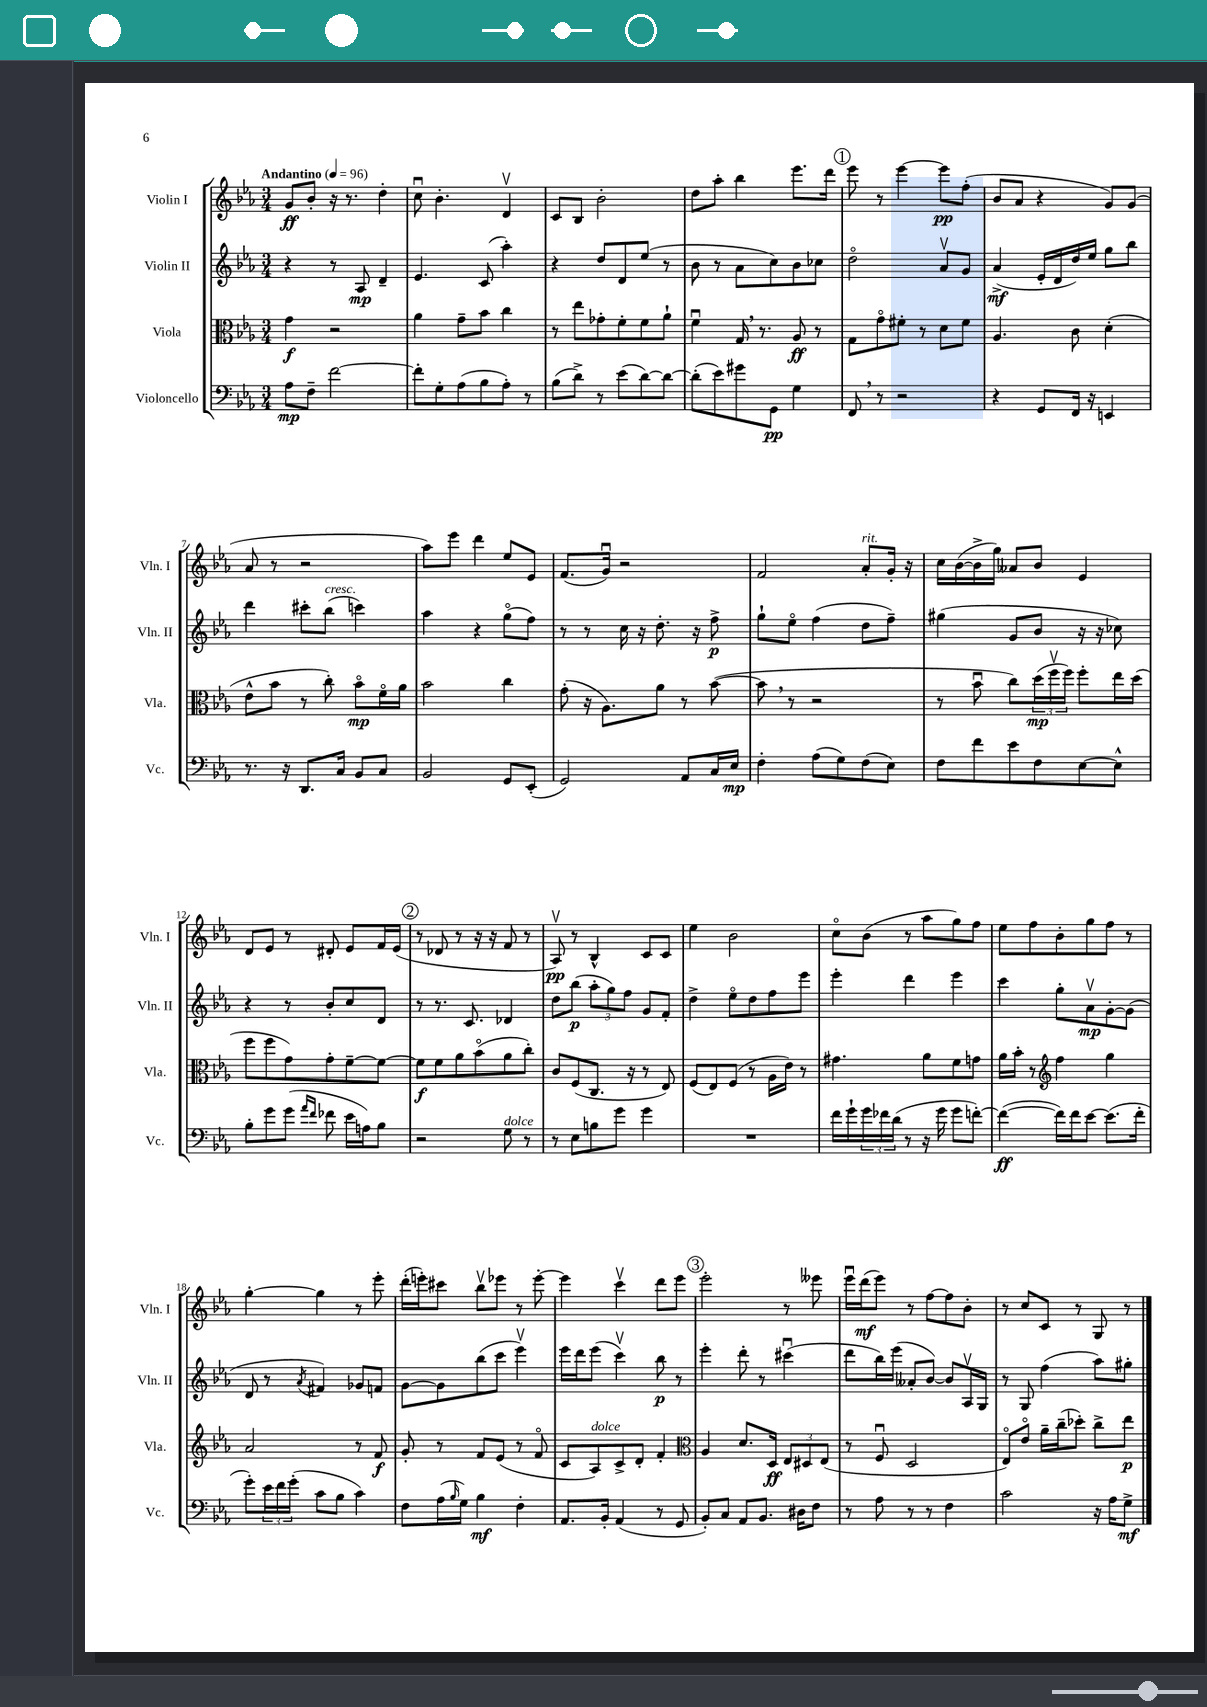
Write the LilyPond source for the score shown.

<<
\new StaffGroup <<
\new Staff = "s0" \with { instrumentName = "Violin I" shortInstrumentName = "Vln. I" } {
    \clef treble \key ees \major \numericTimeSignature \time 3/4 \tempo "Andantino" 4 = 96
    g'8\ff bes'8-. r16 r8. d''4-. |
    c''8\downbow bes'4.-. d'4\upbow |
    c'8 bes8 bes'2-. |
    d''8 aes''8-. bes''4 ees'''8. d'''16 |
    \mark \markup { \circle "1" } ees'''8 r8 ees'''4~ ees'''8\pp f''8-.( |
    bes'8 aes'8 r4 g'8) g'8( |
    aes'8 r8 r2 |
    aes''8) ees'''8 d'''4 ees''8 ees'8 |
    f'8.( g'16\downbow) r2 |
    f'2 aes'8-.^\markup { \italic "rit." } g'16-. r16 |
    c''16 bes'16~( bes'16-> g''16) aeses'8 bes'8 ees'4 |
    d'8 ees'8 r8 dis'8-. ees'8 f'16 ees'16( |
    \mark \markup { \circle "2" } r8 des'8 r8 r16 r16 f'8 r8 |
    aes8\upbow\pp) r8 bes4-^ c'8 c'8 |
    ees''4 bes'2 |
    c''8\flageolet bes'8( r8 aes''8 g''8) f''8 |
    ees''8 f''8 bes'8-. g''8 f''8 r8 |
    g''4~-. g''4 r8 ees'''8-. |
    d'''16-.( e'''16-.) cis'''8 bes''8\upbow ees'''8 r8 ees'''8~-. |
    ees'''4 c'''4\upbow d'''8 ees'''8 |
    \mark \markup { \circle "3" } ees'''2-. r8 eeses'''8 |
    ees'''16\downbow d'''16\mf( ees'''8) r8 f''8~ f''8 bes'8-. |
    r8 c''8 c'8 r8 g8 r8 \bar "|." |
}
\new Staff = "s1" \with { instrumentName = "Violin II" shortInstrumentName = "Vln. II" } {
    \clef treble \key ees \major \numericTimeSignature \time 3/4
    r4 r8 aes8\mp d'4-- |
    ees'4. c'8( aes''4-.) |
    r4 d''8 d'8 ees''8( r8 |
    bes'8 r8 aes'8 c''8) bes'8 ces''8 |
    \mark \markup { \circle "1" } d''2\flageolet aes'8\upbow g'8 |
    aes'4->\mf( ees'16-. d'16 d''16) ees''16 g''8 bes''8 |
    d'''4 cis'''8-. bes''8^\markup { \italic "cresc." }( c'''4) |
    aes''4 r4 g''8\flageolet( f''8) |
    r8 r8 c''16 r16 d''8.-. r16 f''8->\p |
    g''8-! ees''8\flageolet f''4( d''8 f''8--) |
    gis''4( g'8 bes'8 r16 r16 ces''8) |
    r4 r8 bes'8-. c''8 d'8 |
    \mark \markup { \circle "2" } r8 r8. c'8. des'4 |
    d''8 bes''8\p( \tuplet 3/2 { aes''8-. g''8) f''8 } g'8 f'8-. |
    d''4-> ees''8\flageolet d''8 f''8 ees'''8 |
    ees'''4-. d'''4 ees'''4 |
    c'''4 g''8-. aes'8\upbow\mp g'8~-. g'8( |
    d'8 r8 \acciaccatura { aes'8 } fis'4) ges'8 f'8 |
    g'8~ g'8 bes''8( c'''8 ees'''4\upbow) |
    ees'''16 d'''16 ees'''8( c'''4\upbow) bes''8\p r8 |
    \mark \markup { \circle "3" } ees'''4-. d'''8-. r8 cis'''4\downbow( |
    d'''8 bes''16) ees'''16( aeses'8-. bes'8~) bes'8 aes16\upbow g16 |
    r8 g8 f''4( aes''8) gis''8-. \bar "|." |
}
\new Staff = "s2" \with { instrumentName = "Viola" shortInstrumentName = "Vla." } {
    \clef alto \key ees \major \numericTimeSignature \time 3/4
    g'4\f r2 |
    aes'4 g'8-- bes'8 c''4 |
    r8 ees''8 ges'8-. f'8-. f'8 aes'8-! |
    f'4\downbow g16 \breathe r8. aes8\ff r8 |
    \mark \markup { \circle "1" } g8 g'8\flageolet fis'8-. r8 d'8 fis'8 |
    aes4. c'8 d'4-.( |
    ees'8-^ bes'8 r8 c''8-.) bes'8\flageolet\mp f'16\flageolet aes'16 |
    bes'2 c''4 |
    g'8-.( r16 aes8.) aes'8 r8 bes'8~( |
    bes'8 \breathe r8 r2 |
    r8 bes'8\downbow c''8) \tuplet 3/2 { d''16\mp( f''16\upbow f''16) } f''8-. ees''16 d''16( |
    f''8 f''8 g'8) g'8-. f'8~-- f'8~ |
    \mark \markup { \circle "2" } f'8\f f'8 aes'8 bes'8\flageolet( aes'8 c''8-.) |
    c'8 f8( c8. r16 r8 ees8) |
    f8( ees8) f8( r8 aes16 ees'16) r8 |
    gis'4. aes'8 f'8 g'8 |
    aes'16 bes'16-. r8 \clef treble f''4 g''4 |
    aes'2 r8 f'8\f |
    g'8-. r8 f'8 ees'8( r8 f'8\flageolet |
    c'8 aes8^\markup { \italic "dolce" }) c'8-> d'8-. f'4-. |
    \mark \markup { \circle "3" } \clef alto aes4 d'8. d16\ff \tuplet 3/2 { ees8 dis8 ees8( } |
    r8 f8\downbow d2 |
    ees8\flageolet) ees'8\flageolet aes'16-- c''16--( des''8-.) c''8-> ees''8\p \bar "|." |
}
\new Staff = "s3" \with { instrumentName = "Violoncello" shortInstrumentName = "Vc." } {
    \clef bass \key ees \major \numericTimeSignature \time 3/4
    aes8\mp f8-- f'2~ |
    f'8-. g8-. aes8( bes8 aes8-.) r8 |
    bes8( d'8->) r8 ees'8( d'8~) d'8~ |
    d'8-.( ees'8) gis'8 g,8\pp g4 |
    \mark \markup { \circle "1" } f,8 \breathe r8 r2 |
    r4 g,8 f,16 r16 e,4 |
    r8. r16 d,8. c16 bes,8 c8 |
    bes,2 g,8 ees,8-.( |
    g,2) aes,8 c16 ees16\mp |
    f4-. aes8( g8) f8( ees8) |
    f8 f'8 ees'8 f8 ees8~ ees8-^ |
    bes8-. g'8 g'8( \grace { aes'16 f'16 } fes'8 ees'16 a16) bes8 |
    \mark \markup { \circle "2" } r2 g8^\markup { \italic "dolce" } r8 |
    r8 ees8 b8 g'8 g'4 |
    R2. |
    f'16 g'16-! \tuplet 3/2 { g'16 fes'16 d'16( } r8 r16 g'16 g'8 f'8~-.) |
    f'4~\ff( f'16) f'16 ees'8~ ees'8.( f'16-. |
    g'8-.) \tuplet 3/2 { ees'16 f'16 g'16-.( } c'8 bes8 c'4) |
    f8 aes16( \grace { bes16 } g16) bes4\mf f4-. |
    aes,8. bes,16-. aes,4( r8 g,8 |
    \mark \markup { \circle "3" } bes,8-.) c8 aes,8 bes,8. dis16 f8 |
    r8 aes8 r8 r8 f4 |
    c'2 r16 aes16 g8->\mf \bar "|." |
}
>>
>>
